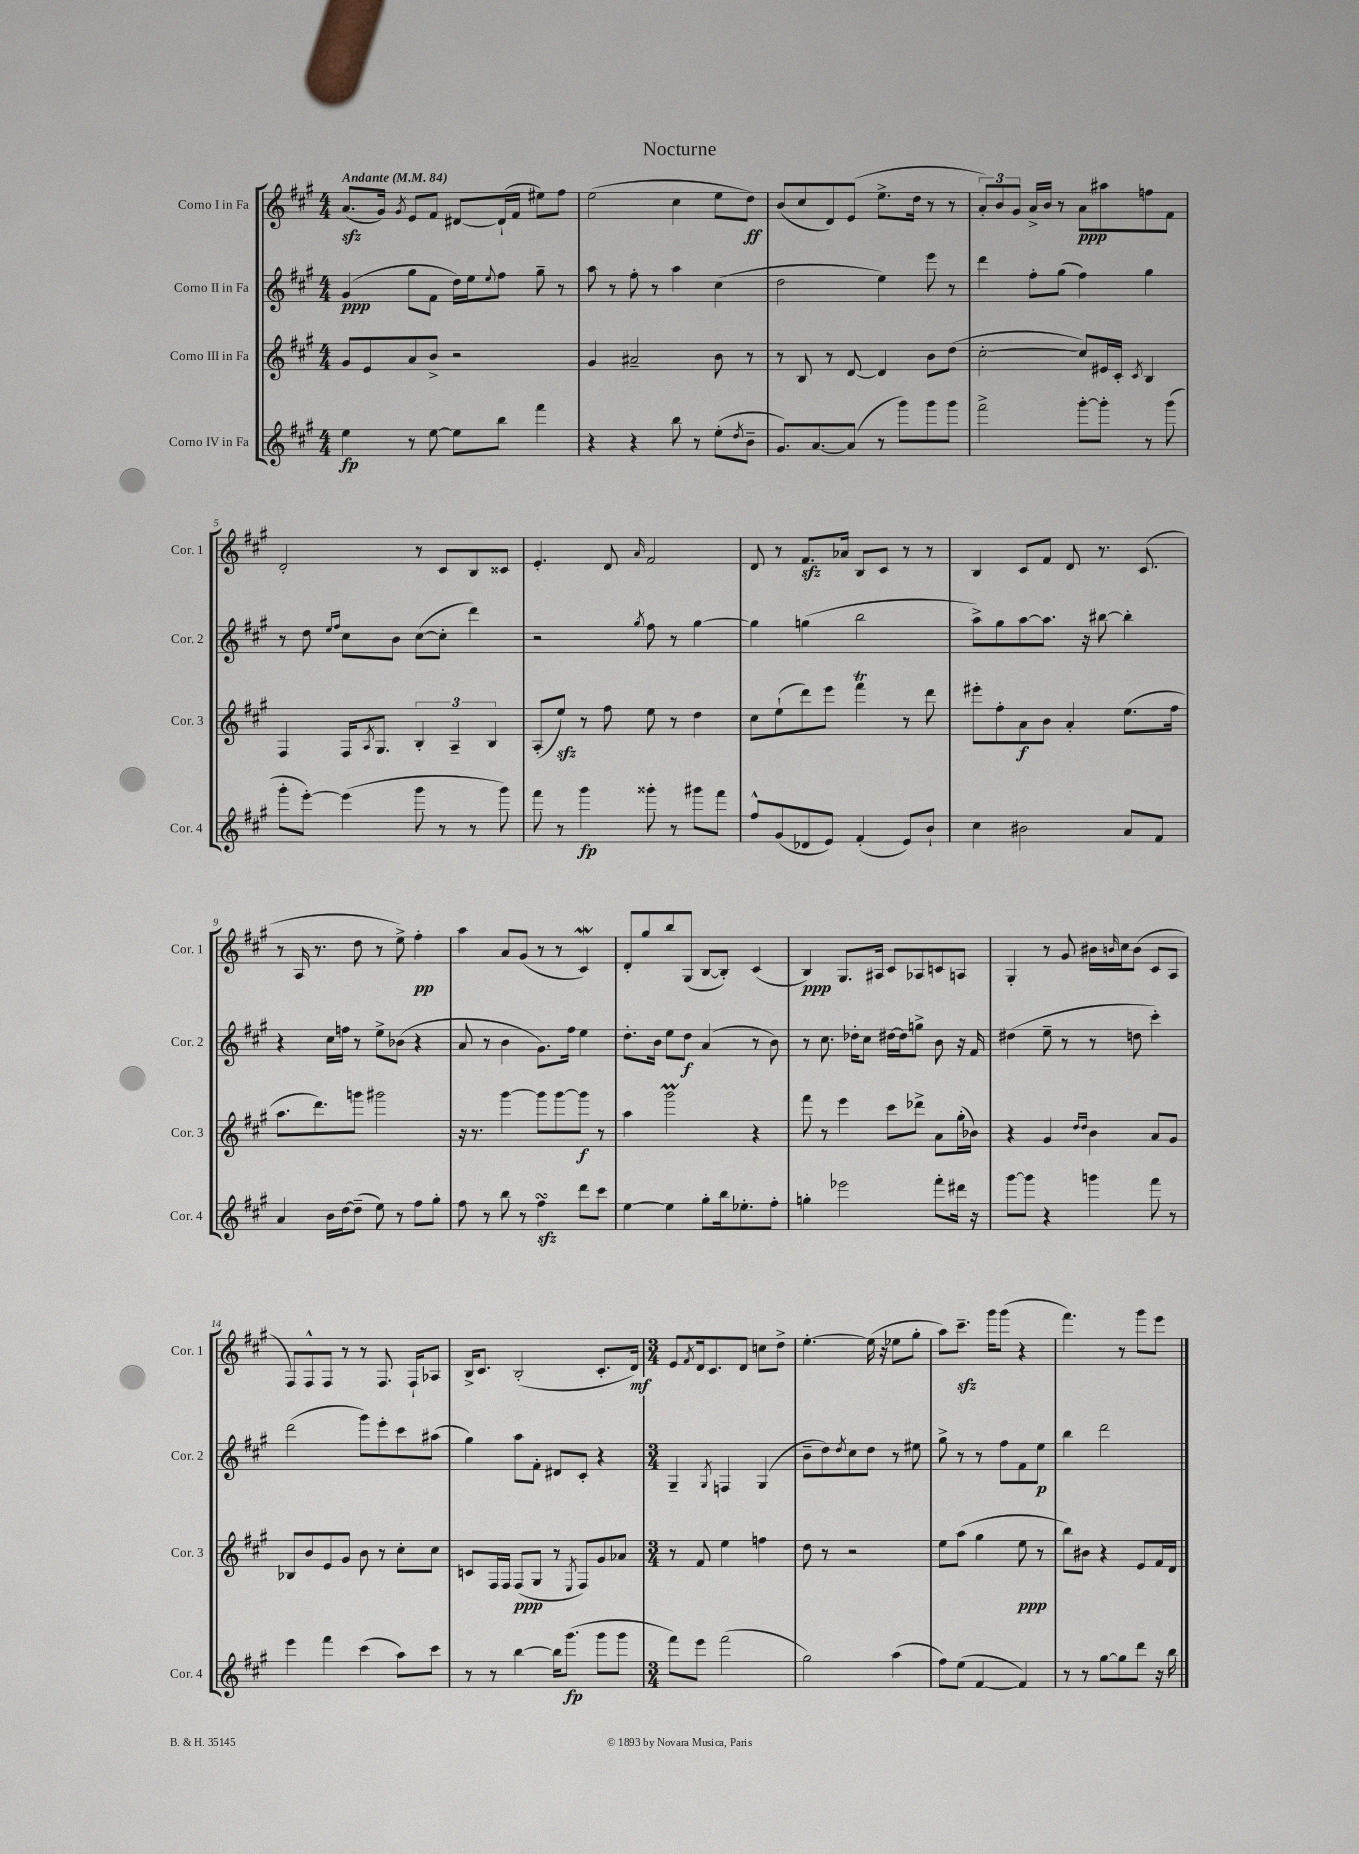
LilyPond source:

\header { title = "Nocturne" }
<<
\new StaffGroup <<
\new Staff = "s0" \with { instrumentName = "Corno I in Fa" shortInstrumentName = "Cor. 1" } {
    \clef treble \key a \major \numericTimeSignature \time 4/4 \tempo "Andante" 4 = 84
    a'8.\sfz( gis'16) \acciaccatura { gis'8 } e'8 fis'8 dis'8~ dis'16-!( fis'16 eis''8) fis''8 |
    e''2( cis''4 e''8 d''8\ff) |
    b'8( cis''8 d'8) e'8( e''8.-> d''16 r8 r8 |
    \tuplet 3/2 { a'8-.) b'8 gis'8 } a'16-> b'16 r8 a'8\ppp ais''8 f''8 fis'8 |
    d'2-. r8 cis'8 b8 cisis'8 |
    e'4.-. d'8 \grace { a'16 } fis'2 |
    d'8 r8 fis'8.\sfz aes'16 b8 cis'8 r8 r8 |
    b4 cis'8 fis'8 d'8 r8. cis'8.( |
    r8 a16 r8. d''8 r8 e''8->) fis''4-.\pp |
    a''4 a'8 gis'8( r8 r8 cis'4\mordent) |
    d'8-. gis''8 b''8 gis8( b8~ b8-.) cis'4( |
    b4\ppp) gis8. ais16 cis'8 aes8 c'8 a8 |
    gis4-. r8 gis'8 bis'16 \grace { b'16 } cis''16 b'8( cis'8 a8 |
    fis8) fis8-^ fis8 r8 r8 fis8. fis16-! aes8 |
    b16-> cis'8. b2-.( cis'8.-. d'16\mf) |
    \numericTimeSignature \time 3/4 e'8 \acciaccatura { fis'8 } d'16 cis'8. d'8 c''8 d''8-> |
    e''4.~-. e''16( r16 ees''8 gis''8-. |
    a''8) cis'''8.--\sfz gis'''16 gis'''8( r4 |
    fis'''4.) r8 gis'''8 e'''8 \bar "|." |
}
\new Staff = "s1" \with { instrumentName = "Corno II in Fa" shortInstrumentName = "Cor. 2" } {
    \clef treble \key a \major \numericTimeSignature \time 4/4
    gis'4\ppp( gis''8 fis'8 d''16) e''16 \appoggiatura { e''8 } fis''8 gis''8-- r8 |
    a''8 r8 fis''8-. r8 a''4 cis''4( |
    d''2 e''4) e'''8 r8 |
    d'''4 fis''8-. gis''8( fis''4) gis''4 |
    r8 d''8 \grace { e''16 fis''16 } cis''8 b'8 cis''8~( cis''8-. d'''4) |
    r2 \acciaccatura { gis''8 } fis''8 r8 gis''4~ |
    gis''4 g''4( b''2 |
    a''8->) gis''8 a''8~ a''8. r16 bis''8~ bis''4-. |
    r4 cis''16 f''16 r8 e''8-> bes'8( r4 |
    a'8 r8 b'4 gis'8.) fis''16 e''4 |
    d''8.-. b'16 e''8 d''8\f a'4( r8 b'8) |
    r8 cis''8. des''16-. cis''8 dis''16~ dis''16 g''8-> b'8 r16 fis'16 |
    dis''4( e''8-- r8 r8 d''8 cis'''4-.) |
    d'''2( gis'''8) e'''8-. cis'''8 ais''8( |
    gis''4) a''8 fis'8-. dis'8 cis'8-. r4 |
    \numericTimeSignature \time 3/4 gis4-- \acciaccatura { gis8 } f4 gis4( |
    b'8-- d''8) \acciaccatura { d''8 } cis''8 d''8 r8 eis''8 |
    gis''8-> r8 r8 fis''8 fis'8 e''8\p |
    b''4 d'''2 \bar "|." |
}
\new Staff = "s2" \with { instrumentName = "Corno III in Fa" shortInstrumentName = "Cor. 3" } {
    \clef treble \key a \major \numericTimeSignature \time 4/4
    gis'8 e'8 a'8 b'8-> r2 |
    gis'4 ais'2-- b'8 r8 |
    r8 b8 r8 d'8~ d'4 b'8 d''8( |
    cis''2~-. cis''8) eis'16 cis'16-. \acciaccatura { cis'8 } b4 |
    fis4 fis16 \acciaccatura { a8 } gis8. \tuplet 3/2 { b4-. a4-- b4 } |
    a8-.( e''8\sfz) r8 fis''8 e''8 r8 d''4 |
    cis''8 e''8-!( d'''8) e'''8 fis'''4\trill r8 d'''8 |
    eis'''8-. fis''8-. a'8\f b'8 a'4-. e''8.( fis''16 |
    a''8. d'''8.) g'''8 gis'''2 |
    r16 r8. gis'''4~ gis'''8 gis'''8~ gis'''8\f r8 |
    a''4 gis'''2\prall r4 |
    fis'''8 r8 e'''4 cis'''8 des'''8-> a'8 gis''16-.( bes'16) |
    r4 gis'4 \grace { d''16 d''16 } b'4 a'8 gis'8 |
    bes8 b'8 e'8 gis'8 b'8 r8 cis''8-. cis''8 |
    c'8 fis16 fis16 fis8\ppp( gis8 r8 \acciaccatura { e8 } fis8) gis'8 aes'8 |
    \numericTimeSignature \time 3/4 r8 fis'8 e''4 f''4 |
    d''8 r8 r2 |
    e''8 a''8( gis''4 e''8\ppp r8 |
    b''8) bis'8 r4 e'8 fis'16 d'16 \bar "|." |
}
\new Staff = "s3" \with { instrumentName = "Corno IV in Fa" shortInstrumentName = "Cor. 4" } {
    \clef treble \key a \major \numericTimeSignature \time 4/4
    e''4\fp r8 e''8~ e''8 b''8 fis'''4 |
    r4 r4 b''8 r8 e''8-.( \acciaccatura { d''8 } b'8-- |
    gis'8.) a'8.~ a'8( r8 gis'''8) gis'''8 gis'''8 |
    fis'''2-> gis'''8~-. gis'''8-. r8 gis'''8( |
    gis'''8-. e'''8~-.) e'''4( gis'''8 r8 r8 gis'''8) |
    fis'''8 r8 gis'''4\fp gisis'''8-. r8 gis'''8 fis'''8 |
    fis''8-^ gis'8( des'8 e'8) fis'4-.( e'8) b'8-! |
    cis''4 bis'2 a'8 fis'8 |
    a'4 b'16 d''16~ d''8--( e''8) r8 fis''8 gis''8-. |
    fis''8 r8 b''8 r8 fis''4\turn\sfz d'''8 cis'''8 |
    e''4~ e''4 gis''8-. b''16 ees''8.-. fis''8-. |
    g''4-. ees'''2 fis'''8-. dis'''16 r16 |
    gis'''8~ gis'''8 r4 g'''4 fis'''8 r8 |
    e'''4 fis'''4 cis'''4( a''8) cis'''8 |
    r8 r8 b''4~ b''16 gis'''8.\fp( gis'''8 gis'''8 |
    \numericTimeSignature \time 3/4 fis'''8) e'''8 fis'''2( |
    gis''2) a''4( |
    fis''8) e''8( fis'4~ fis'4) |
    r8 r8 gis''8~ gis''8 d'''8 r16 b''16 \bar "|." |
}
>>
>>
